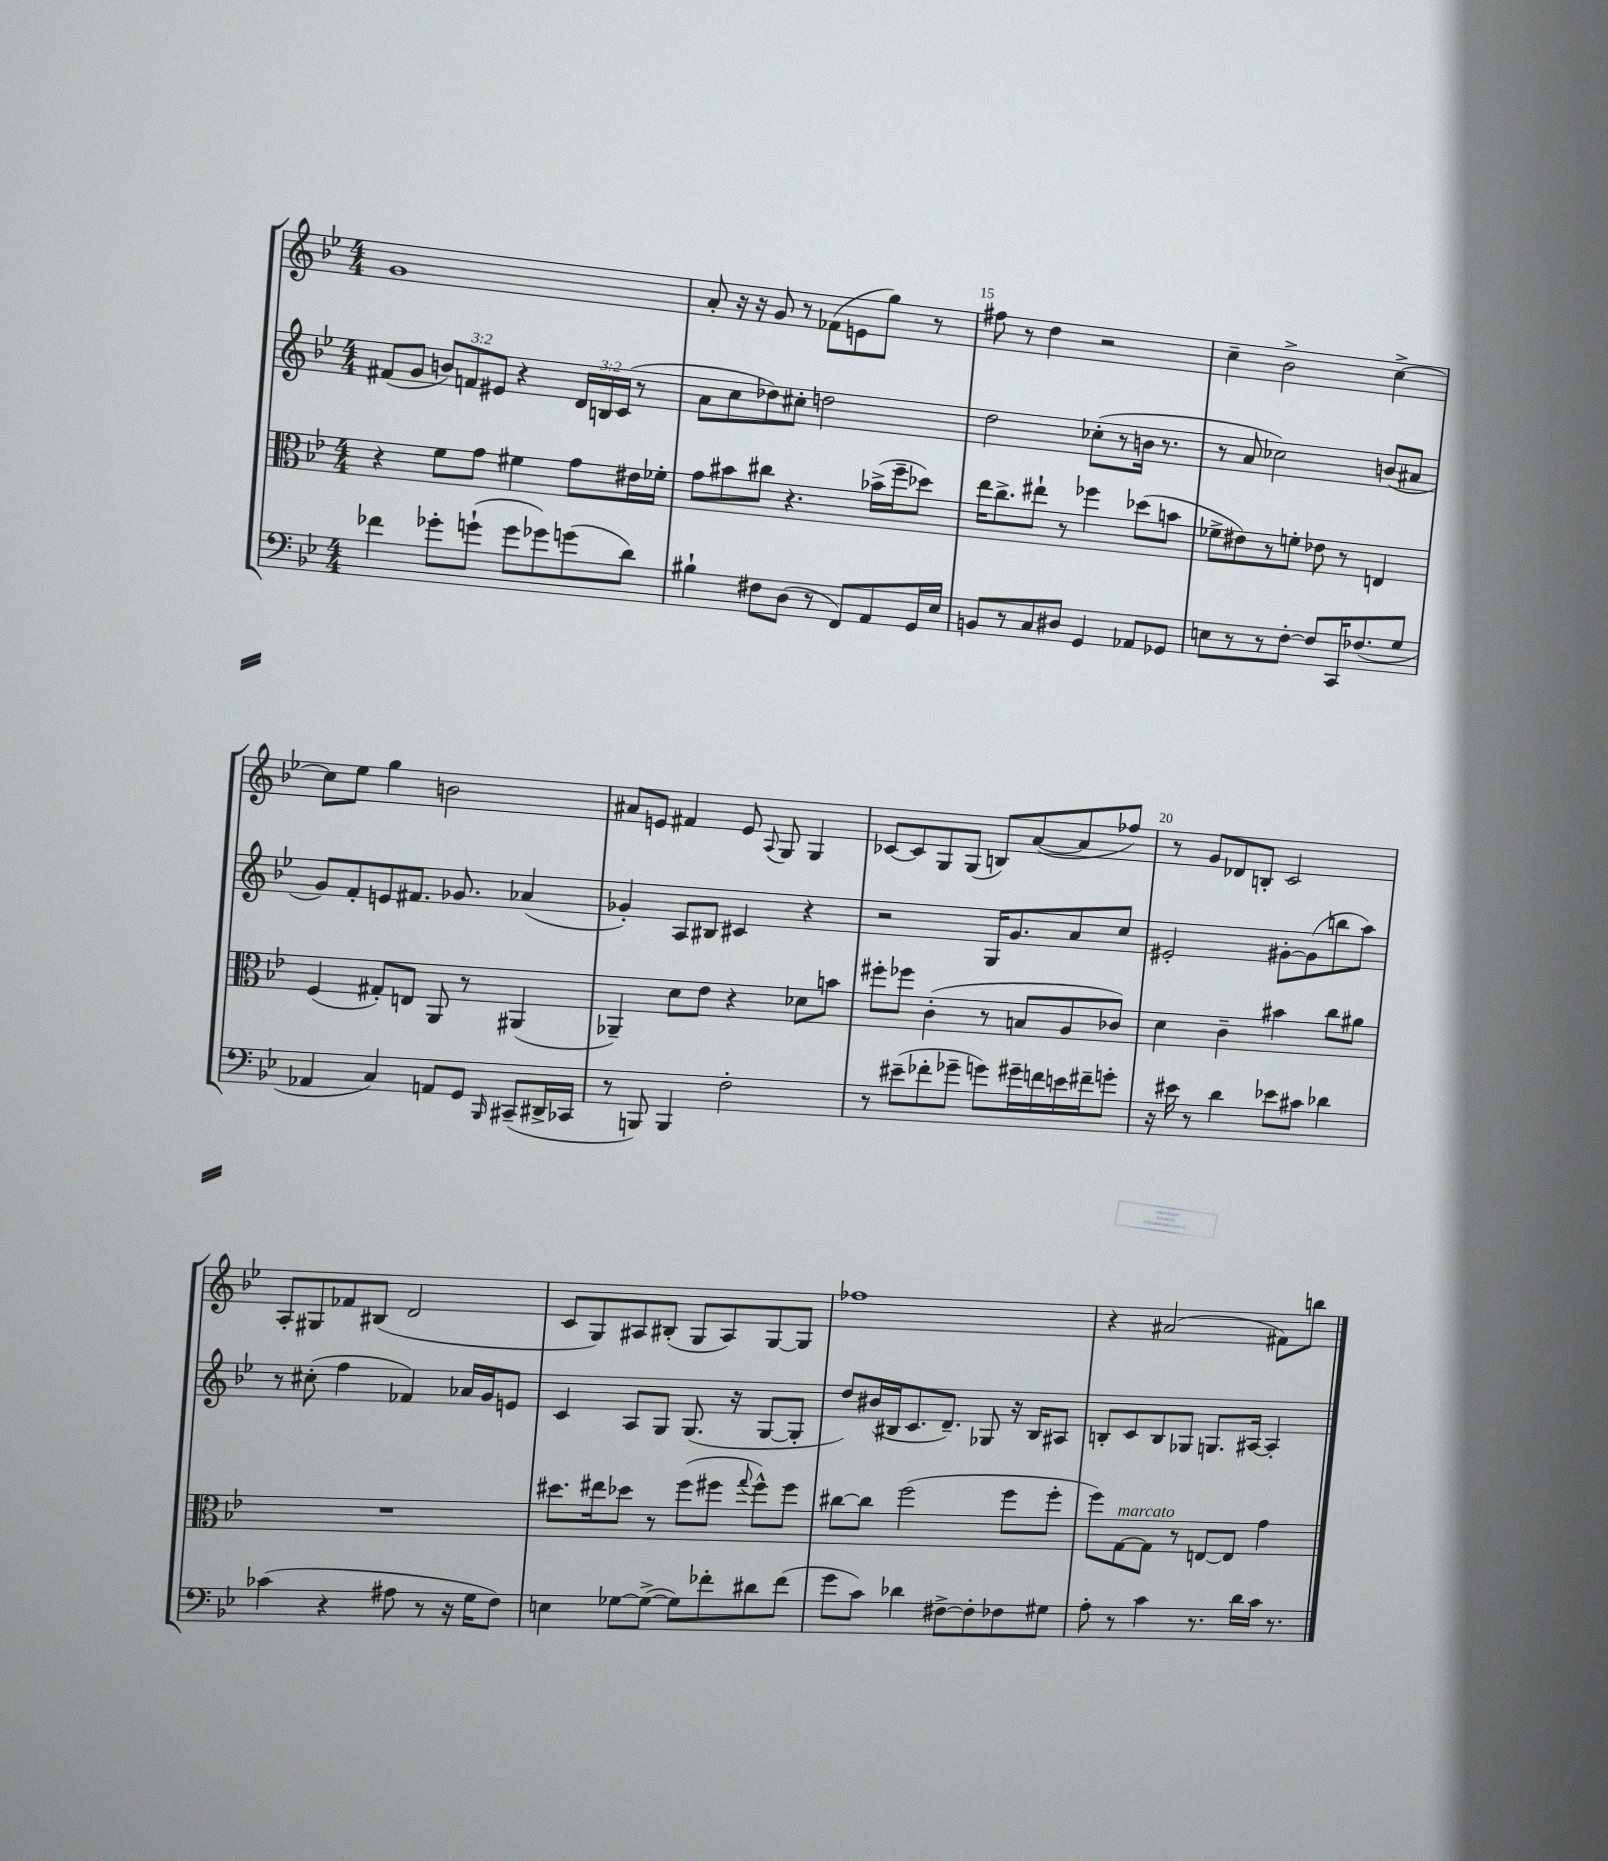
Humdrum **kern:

**kern	**kern	**kern	**kern
*part4	*part3	*part2	*part1
*staff4	*staff3	*staff2	*staff1
*clefF4	*clefC3	*clefG2	*clefG2
*k[b-e-]	*k[b-e-]	*k[b-e-]	*k[b-e-]
*M4/4	*M4/4	*M4/4	*M4/4
=13	=13	=13	=13
4f-X\	4r	(8f#X/L	1g
.	.	8g/J	.
8g-X'\L	8f\L	12bn/L)	.
.	.	12fn/	.
(8gn`\J	8g\J	.	.
.	.	12e#X/J	.
8g\L	4f#X\	4r	.
8g-X\)	.	.	.
(8gn\	8g\L	24d/LL	.
.	.	24Bn/	.
.	.	(24c/JJ	.
8d\J)	16e#X\L	8r	.
.	16f-X'\JJ	.	.
=14	=14	=14	=14
4B#X`\	8g\L	8a\L	8a'/
.	8b#X\	8cc\	16r
.	.	.	16r
8F#X\L	8cc#X\J	8dd-X\)	8g/
(8D\J	4.r	8cc#X'\J	8r
8r	.	2ddn\	(8f-X\L
8FF/L)	.	.	8en\
8AA/	(16b-X^\LL	.	8gg\J)
.	16ff~\J	.	.
16GG/L	8dd-X\J)	.	8r
16E-/JJ	.	.	.
=15	=15	=15	=15
8BBn/L	16ee-\KL	2dd\	8ff#X\
.	8.cc^\	.	.
8r	.	.	8r
8C/	8ee#X`\J	.	4dd\
8D#X/J	8r	.	.
4GG/	4ff-X\	(8cc-X'\L	2r
.	.	8r	.
8AA-X/L	(8dd-X\L	16bn\Jk	.
.	.	8.r	.
8GG-X/J	8bn\J	.	.
=16	=16	=16	=16
8En\L	8f-X^\L	8r	4cc~\
8r	8e#X\)	8a/	.
8r	8r	2cc-X\)	2b-^\
[8F'\J	8fn'\J	.	.
8F/L]	8e-X\	.	.
16CC/K	8r	.	.
(8.F-X/	.	.	.
.	4En/	(8bn/L	[4cc^\
8G/J	.	8a#X/J	.
!!LO:LB:g=z
=17	=17	=17	=17
4AA-X/	(4F/	8g/L)	8cc\L]
.	.	8f'/	8ee-\J
4C/)	8G#X'/L)	8en/	4gg\
.	8En/J	8.f#X/J	.
8AAn/L	8AA/	.	2bn\
.	.	8.g-X/	.
8GG/J	8r	.	.
16qqBBB-/	.	.	.
(8CC#X~/L	(4AA#X/	(4a-X/	.
16DD#X^/L	.	.	.
16CC-X/JJ	.	.	.
=18	=18	=18	=18
8r	4AA-X~/)	4g-X'/)	8a#X/L
8BBBn/)	.	.	8en/J
4BBB/	8d\L	8A/L	4f#X/
.	8e-\J	8B#X/J	.
2F'\	4r	4c#X/	8e/
.	.	.	8qqA/
.	.	.	8G/
.	8d-X\L	4r	4G/
.	8bn\J	.	.
=19	=19	=19	=19
8r	8ff#X'\L	2r	[8c-X/L
(8e#X~\L	8ff-X\J	.	8c-/]
8f-X'\	(4c'\	.	8G/
8g-X~\J	.	.	(8G/J
8gn\L)	8r	16G/KL	8Bn/L)
.	.	8.g/	.
16g#X~\L	8Bn/L	.	([8a/
16fn\	.	.	.
16en\	8A/	8a/	8a/]
16f#X~\J	.	.	.
8gn'\J	8c-X/J)	8cc/J	8ff-X/J)
=20	=20	=20	=20
16r	4d\	2e#X'/	8r
16e#X\	.	.	.
8r	.	.	8g/L
4d\	4c~\	.	8d-X/
.	.	.	8Bn'/J
8e-X\L	4b#X\	[8g#X'\L	2c/
8c#X\J	.	(8g#\]	.
4d-X\	8cc\L	8bbn\	.
.	8a#X\J	8aa\J)	.
!!LO:LB:g=z
=21	=21	=21	=21
(4c-X\	1r	8r	8A'/L
.	.	(8cc#X'\	8G#X/
4r	.	4ff\	8f-X/
.	.	.	(8B#X/J
8A#X\	.	4f-X/)	2d/
8r	.	.	.
16r	.	16a-X/LL	.
16G\KL	.	16g/J	.
8F\J)	.	8en/J	.
=22	=22	=22	=22
4En\	8.dd#X\L	4c/	8c/L
.	.	.	8G/)
.	16ee#X\k	.	.
[8G-X\L	8dd-X\J	8A/L	8A#X/
(8G-^\J_	8r	8G/J	(8B#X'/J
8G-\L])	(8ff\L	(8.G/	8G/L
8f-X'\	8ff#X\J	.	8A#/)
.	.	16r	.
.	8qqgg/	.	.
8d#X\	8ff#^^\L)	[8G/L	[8G/
(8f-\J	8ff#\J	8G'/J]	8G/J]
=23	=23	=23	=23
8g\L	[8cc#X\L	8dd/L)	1ff-X
8c\J)	8cc#\J]	(16b#X/L	.
.	.	16B#X/J	.
4d-X\	(2ff\	8.c/	.
.	.	8.d~/J)	.
[8F#X^\L	.	.	.
8F#'\]	.	8G-X/	.
8F-X\	8ff\L	16r	.
.	.	16B#/KL	.
8G#X\J	8ff'\J	8A#X/J	.
=24	=24	=24	=24
8A'\	8ff\L)	8Bn'/L	4r
!	!LO:TX:a:i:t=marcato	!	!
8r	[8G\	8c/	.
4c\	8G\J]	8B/	(2a#X/
.	8r	8G-X/J	.
8.r	[8En/L	8.Gn/L	.
.	8E/J]	.	.
16d\LL	.	[16A#X/Jk	.
16c\JJ	4g\	4A#'/]	8f#X\L)
8.r	.	.	.
.	.	.	8bbn\J
==	==	==	==
*-	*-	*-	*-
